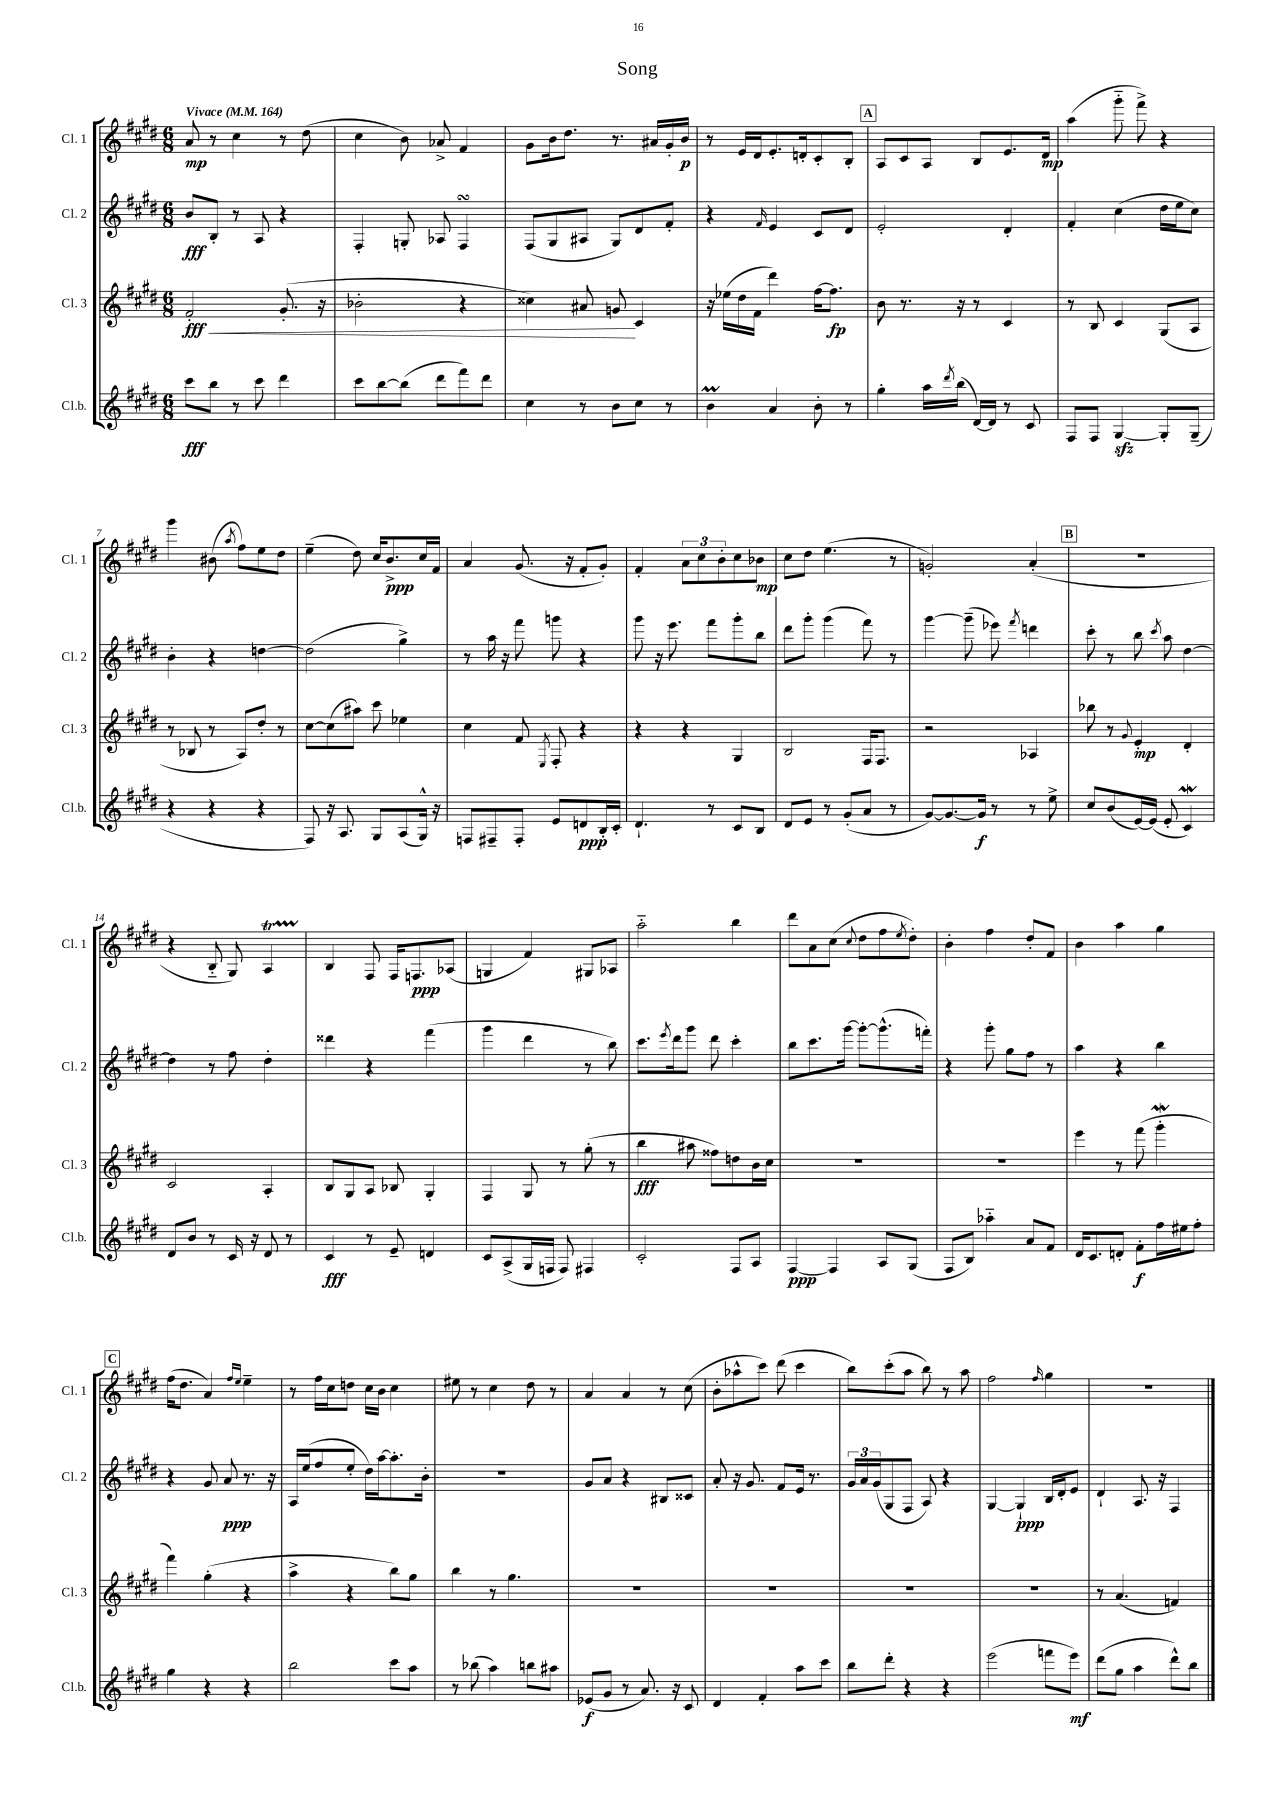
\header { title = "Song" }
<<
\new StaffGroup <<
\new Staff = "s0" \with { instrumentName = "Cl. 1" shortInstrumentName = "Cl. 1" } {
    \clef treble \key e \major \numericTimeSignature \time 6/8 \tempo "Vivace" 4 = 164
    a'8\mp r8 cis''4 r8 dis''8( |
    cis''4 b'8) aes'8-> fis'4 |
    gis'8 b'16 dis''8. r8. ais'16 gis'16-. b'16\p |
    r8 e'16 dis'16 e'8.-. d'16-. cis'8-. b8-. |
    \mark \markup { \box "A" } a8 cis'8 a8 b8 e'8. dis'16\mp |
    a''4( gis'''8-_ fis'''8->) r4 |
    gis'''4 bis'8( \acciaccatura { a''8 } fis''8) e''8 dis''8 |
    e''4--( dis''8) cis''16 b'8.->\ppp cis''16 fis'16 |
    a'4 gis'8.( r16 fis'8-. gis'8-.) |
    fis'4-. \tuplet 3/2 { a'8 cis''8 b'8-. } cis''8 bes'8\mp |
    cis''8 dis''8 e''4.( r8 |
    g'2-.) a'4-.( |
    \mark \markup { \box "B" } R2. |
    r4 b8-_ gis8) a4\startTrillSpan |
    b4\stopTrillSpan fis8 fis16 f8.\ppp aes8( |
    g4 fis'4) gis8 aes8 |
    a''2-_ b''4 |
    dis'''8 a'8 cis''8( \appoggiatura { cis''8 } dis''8 fis''8 \acciaccatura { e''8 } dis''8-.) |
    b'4-. fis''4 dis''8-. fis'8 |
    b'4 a''4 gis''4 |
    \mark \markup { \box "C" } fis''16( dis''8. a'4) \grace { fis''16 e''16 } e''4-- |
    r8 fis''16 cis''16 d''8 cis''16 b'16 cis''4 |
    eis''8 r8 cis''4 dis''8 r8 |
    a'4 a'4 r8 cis''8( |
    b'8-. aes''8-^ cis'''8) dis'''8( cis'''4 |
    b''8) cis'''8-.( a''8 b''8) r8 a''8 |
    fis''2 \grace { fis''16 } gis''4 |
    R2. \bar "|." |
}
\new Staff = "s1" \with { instrumentName = "Cl. 2" shortInstrumentName = "Cl. 2" } {
    \clef treble \key e \major \numericTimeSignature \time 6/8
    b'8\fff b8-. r8 a8 r4 |
    fis4-. g8-. aes8 fis4\turn |
    fis8( gis8 ais8 gis8) dis'8 fis'8-. |
    r4 \grace { fis'16 } e'4 cis'8 dis'8 |
    \mark \markup { \box "A" } e'2-. dis'4-. |
    fis'4-. cis''4( dis''16 e''16 cis''8) |
    b'4-. r4 d''4~ |
    d''2( gis''4->) |
    r8 a''16 r16 fis'''8 g'''8 r4 |
    gis'''8 r16 e'''8. fis'''8 gis'''8-. b''8 |
    dis'''8 gis'''8-. gis'''4( fis'''8) r8 |
    gis'''4~ gis'''8--( ees'''8) \acciaccatura { fis'''8 } d'''4 |
    \mark \markup { \box "B" } cis'''8-. r8 b''8 \acciaccatura { cis'''8 } a''8 dis''4~ |
    dis''4 r8 fis''8 dis''4-. |
    disis'''4 r4 fis'''4( |
    gis'''4 dis'''4 r8 b''8) |
    cis'''8. \acciaccatura { e'''8 } dis'''16 gis'''8 dis'''8 cis'''4-. |
    b''8 cis'''8. gis'''16~ gis'''8~-. gis'''8.-^( f'''16-.) |
    r4 gis'''8-. gis''8 fis''8 r8 |
    a''4 r4 b''4 |
    \mark \markup { \box "C" } r4 gis'8 a'8\ppp r8. r16 |
    a16 e''16( fis''8 e''8-. dis''16) a''16~ a''8.-. b'16-. |
    R2. |
    gis'8 a'8 r4 bis8 cisis'8 |
    a'8-. r16 gis'8. fis'8 e'16 r8. |
    \tuplet 3/2 { gis'16 a'16 gis'16( } gis8 fis8 a8) r4 |
    gis4~ gis4-!\ppp b16 dis'16-. e'8 |
    dis'4-! a8. r16 fis4 \bar "|." |
}
\new Staff = "s2" \with { instrumentName = "Cl. 3" shortInstrumentName = "Cl. 3" } {
    \clef treble \key e \major \numericTimeSignature \time 6/8
    fis'2-.\fff\< gis'8.-.( r16 |
    bes'2-. r4 |
    cisis''4) ais'8 g'8\! cis'4 |
    r16 ees''16( dis''16 fis'16 dis'''4) fis''16~ fis''8.\fp |
    \mark \markup { \box "A" } b'8 r8. r16 r8 cis'4 |
    r8 b8 cis'4 gis8( a8 |
    r8 bes8 r8 a8) dis''8-. r8 |
    cis''8~ cis''8( ais''8) cis'''8 ees''4 |
    cis''4 fis'8 \acciaccatura { e8 } fis8-. r4 |
    r4 r4 gis4 |
    b2 fis16 fis8. |
    r2 aes4 |
    \mark \markup { \box "B" } bes''8 r8 \appoggiatura { gis'8 } e'4-.\mp dis'4-. |
    cis'2 a4-. |
    b8 gis8 a8 bes8 gis4-. |
    fis4 gis8 r8 gis''8-.( r8 |
    b''4\fff ais''8 fisis''8) d''8 b'16 cis''16 |
    R2. |
    R2. |
    e'''4 r8 fis'''8( gis'''4-.\mordent |
    \mark \markup { \box "C" } fis'''4) gis''4-.( r4 |
    a''4-> r4 b''8) gis''8 |
    b''4 r8 gis''4. |
    R2. |
    R2. |
    R2. |
    R2. |
    r8 a'4.( f'4) \bar "|." |
}
\new Staff = "s3" \with { instrumentName = "Cl.b." shortInstrumentName = "Cl.b." } {
    \clef treble \key e \major \numericTimeSignature \time 6/8
    cis'''8\fff b''8 r8 cis'''8 dis'''4 |
    cis'''8 b''8~ b''8( dis'''8 fis'''8) dis'''8 |
    cis''4 r8 b'8 cis''8 r8 |
    b'4\prall a'4 b'8-. r8 |
    \mark \markup { \box "A" } gis''4-. a''16 \acciaccatura { dis'''8 } b''16( dis'16~) dis'16 r8 cis'8 |
    fis8 fis8 gis4~\sfz gis8-. gis8--( |
    r4 r4 r4 |
    fis8) r16 a8. gis8 a8( gis16-^) r16 |
    f8 fis8-- fis8-. e'8 d'8\ppp b16-. cis'16-. |
    dis'4.-! r8 cis'8 b8 |
    dis'8 e'8 r8 gis'8-.( a'8 r8 |
    gis'8~) gis'8.~ gis'16\f r8 r8 e''8-> |
    \mark \markup { \box "B" } cis''8 b'8( e'16~) e'16( e'8-. cis'4\mordent) |
    dis'8 b'8 r8 cis'16 r16 dis'8 r8 |
    cis'4\fff r8 e'8-- d'4 |
    cis'8 a8->( gis16 f16 f8) fis4 |
    cis'2-. fis8 a8 |
    fis4~\ppp fis4 a8 gis8( |
    fis8 b8) aes''4-_ a'8 fis'8 |
    dis'16 cis'8. d'8-. fis'8-.\f fis''16 eis''16 fis''8-. |
    \mark \markup { \box "C" } gis''4 r4 r4 |
    b''2 cis'''8 a''8 |
    r8 bes''8( a''4) b''8 ais''8 |
    ees'8\f( gis'8 r8 a'8.) r16 cis'8 |
    dis'4 fis'4-. a''8 cis'''8 |
    b''8 dis'''8-. r4 r4 |
    e'''2( f'''8 e'''8\mf) |
    dis'''8( gis''8 a''4 dis'''8-^) b''8 \bar "|." |
}
>>
>>
